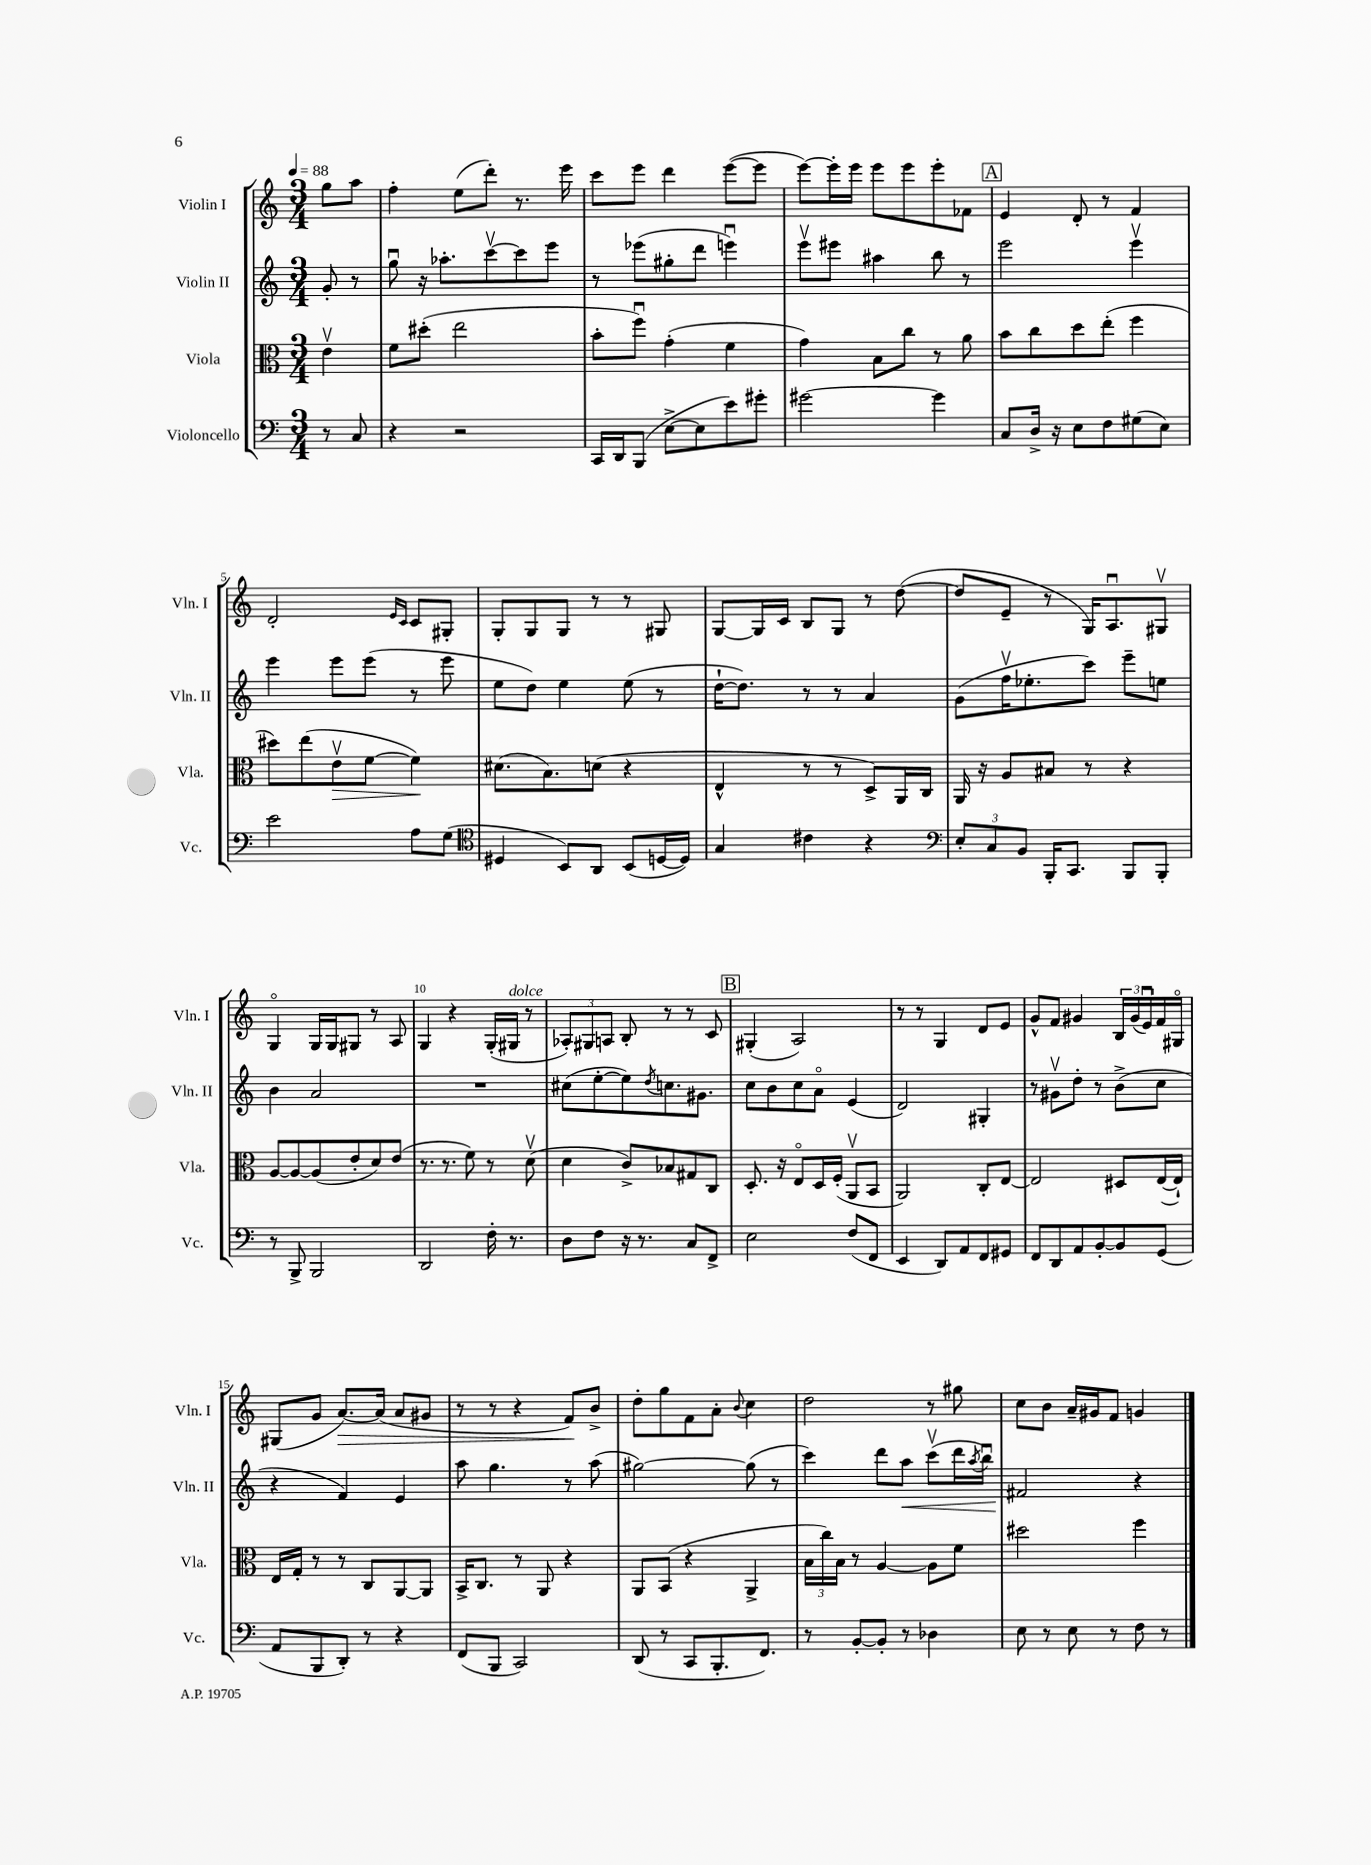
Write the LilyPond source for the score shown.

<<
\new StaffGroup <<
\new Staff = "s0" \with { instrumentName = "Violin I" shortInstrumentName = "Vln. I" } {
    \clef treble \key c \major \numericTimeSignature \time 3/4 \partial 4 \tempo 4 = 88
    g''8 a''8 |
    f''4-. e''8( d'''8-.) r8. e'''16 |
    c'''8 e'''8 d'''4 e'''8~( e'''8 |
    e'''8~) e'''16-. e'''16 e'''8 e'''8 e'''8-. fes'8 |
    \mark \markup { \box "A" } e'4 d'8-. r8 f'4 |
    d'2-. \grace { e'16 c'16 } c'8 gis8-. |
    g8-. g8 g8 r8 r8 gis8 |
    g8~ g16 c'16 b8 g8 r8 d''8~( |
    d''8 e'8-- r8 g16) a8.\downbow gis8\upbow |
    g4\flageolet g16 g16 gis8 r8 a8 |
    g4 r4 g16-.( gis16^\markup { \italic "dolce" } r8 |
    \tuplet 3/2 { aes8-.) gis8 a8 } b8-. r8 r8 c'8 |
    \mark \markup { \box "B" } gis4-.( a2) |
    r8 r8 g4 d'8 e'8 |
    g'8-^ f'8 gis'4 \tuplet 3/2 { b16 gis'16( e'16\downbow) } f'16 gis16\flageolet |
    gis8( g'8 a'8.~\>) a'16( a'8 gis'8 |
    r8 r8 r4 f'8\!) b'8-> |
    d''8-. g''8 f'8 a'8-. \appoggiatura { b'8 } c''4 |
    d''2 r8 gis''8 |
    c''8 b'8 a'16-- gis'16 f'8 g'4 \bar "|." |
}
\new Staff = "s1" \with { instrumentName = "Violin II" shortInstrumentName = "Vln. II" } {
    \clef treble \key c \major \numericTimeSignature \time 3/4 \partial 4
    g'8-. r8 |
    g''8\downbow r16 aes''8.-. c'''8~\upbow c'''8 e'''8 |
    r8 ees'''8( gis''8-. d'''8 e'''4\downbow) |
    e'''8\upbow eis'''8 ais''4 b''8 r8 |
    \mark \markup { \box "A" } e'''2 e'''4\upbow |
    e'''4 e'''8 e'''8( r8 e'''8 |
    e''8 d''8) e''4 e''8( r8 |
    d''16~-! d''8.) r8 r8 a'4 |
    g'8( f''16\upbow ees''8.-. c'''8) e'''8-- e''8 |
    b'4 a'2 |
    R2. |
    cis''8( e''8~-. e''8) \acciaccatura { d''8 } c''8. gis'8. |
    \mark \markup { \box "B" } c''8 b'8 c''8 a'8\flageolet e'4( |
    d'2) gis4-. |
    r8 gis'8\upbow d''8-. r8 b'8->( c''8 |
    r4 f'4) e'4 |
    a''8 g''4. r8 a''8( |
    gis''2~) gis''8( r8 |
    c'''4) d'''8 a''8\< c'''8\upbow( d'''16 \acciaccatura { a''8 } b''16\downbow) |
    fis'2\! r4 \bar "|." |
}
\new Staff = "s2" \with { instrumentName = "Viola" shortInstrumentName = "Vla." } {
    \clef alto \key c \major \numericTimeSignature \time 3/4 \partial 4
    e'4\upbow |
    f'8 dis''8-.( e''2 |
    b'8-. f''8\downbow) g'4-.( f'4 |
    g'4) b8 c''8 r8 a'8 |
    \mark \markup { \box "A" } b'8 c''8 d''8 e''8-.( f''4 |
    dis''8) e''8( e'8\upbow\> f'8~ f'4\!) |
    dis'8.( b8.) d'8( r4 |
    e4-^ r8 r8 d8->) a,16 c16 |
    a,16 r16 a8 bis8 r8 r4 |
    a8~ a8~ a8( e'8-. d'8) e'8( |
    r8. r8. f'8) r8 d'8\upbow( |
    d'4 c'8->) bes8 gis8 c8 |
    \mark \markup { \box "B" } d8.-. r16 e8\flageolet d16 f16-.( a,8\upbow b,8 |
    a,2) c8-. e8~ |
    e2 dis8 e16~( e16-!) |
    e16 g16-. r8 r8 c8 a,8~ a,8 |
    b,16-> c8. r8 a,8 r4 |
    a,8 b,8( r4 a,4-> |
    \tuplet 3/2 { b16 c''16) b16 } r8 a4~ a8 f'8 |
    dis''2 f''4 \bar "|." |
}
\new Staff = "s3" \with { instrumentName = "Violoncello" shortInstrumentName = "Vc." } {
    \clef bass \key c \major \numericTimeSignature \time 3/4 \partial 4
    r8 c8 |
    r4 r2 |
    c,16 d,16 b,,8( e8~-> e8 e'8) gis'8-. |
    gis'2~ gis'4 |
    \mark \markup { \box "A" } c8 d16-> r16 e8 f8 gis8( e8) |
    e'2 a8 g8( |
    \clef tenor dis4 b,8) a,8 b,8( d16~ d16) |
    g4 cis'4 r4 |
    \clef bass \tuplet 3/2 { e8-. c8 b,8 } b,,16-. c,8. b,,8 b,,8-. |
    r8 b,,8-> b,,2 |
    d,2 f16-. r8. |
    d8 f8 r16 r8. c8 f,8-> |
    \mark \markup { \box "B" } e2 f8( f,8 |
    e,4 d,8) a,8 f,8 gis,8 |
    f,8 d,8 a,8 b,8~-. b,8 g,8( |
    a,8 b,,8 d,8-.) r8 r4 |
    f,8( b,,8 c,2) |
    d,8( r8 c,8 b,,8.-. f,8.) |
    r8 b,8~-. b,8-. r8 des4 |
    e8 r8 e8 r8 f8 r8 \bar "|." |
}
>>
>>
\layout { \context { \Score \override BarNumber.break-visibility = ##(#f #t #t) barNumberVisibility = #(every-nth-bar-number-visible 5) } }
